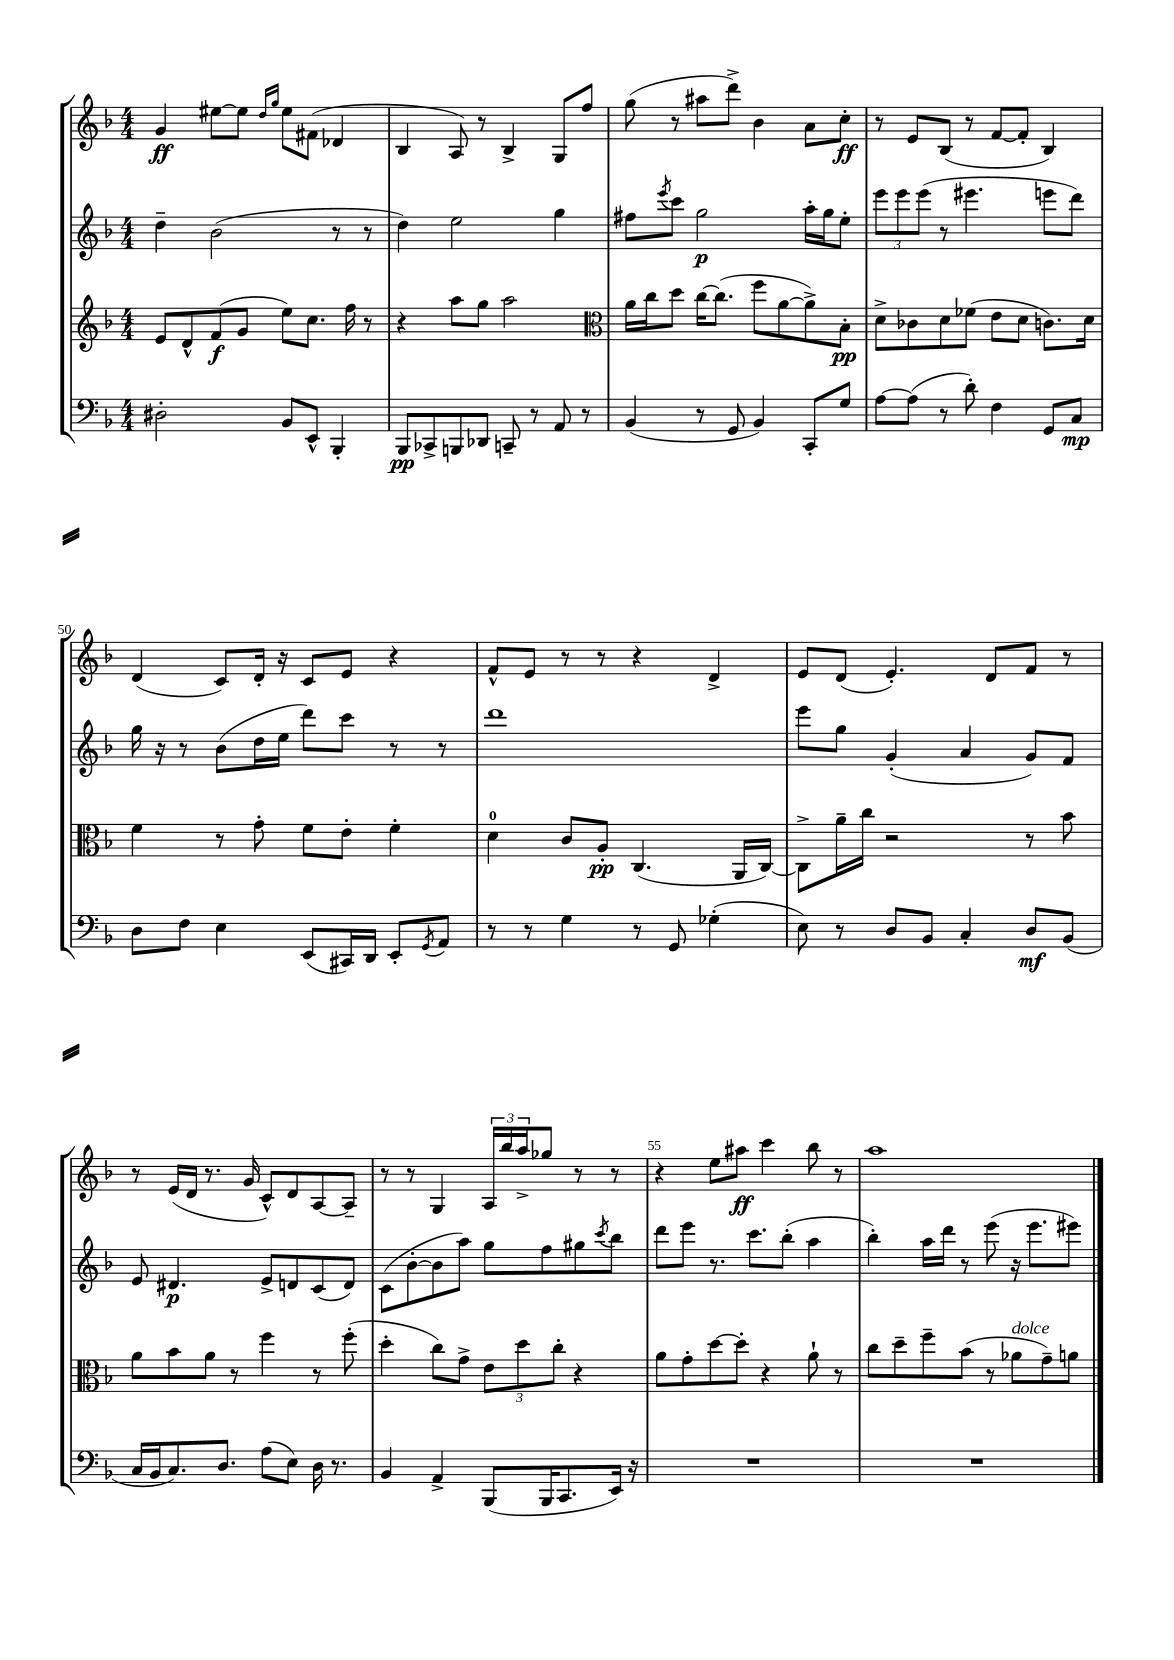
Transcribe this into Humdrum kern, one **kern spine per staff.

**kern	**kern	**kern	**kern
*staff4	*staff3	*staff2	*staff1
*clefF4	*clefG2	*clefG2	*clefG2
*k[b-]	*k[b-]	*k[b-]	*k[b-]
*M4/4	*M4/4	*M4/4	*M4/4
2D#'\	8e/L	4dd~\	4g/
.	8d^^/	.	.
.	(8f/	(2b-\	[8ee#\L
.	8g/J	.	8ee#\]J
.	.	.	16qqdd/LL
.	.	.	16qqgg/JJ
8BB-/L	8ee\L)	.	8ee#\L
8EE^^/J	8.cc\J	.	(8f#\J
4BBB-'/	.	8r	4d-/
.	16ff\	.	.
.	8r	8r	.
=	=	=	=
8BBB-/L	4r	4dd\)	4B-/
8CC-^/	.	.	.
8BBB/	8aa\L	2ee\	8A/)
8DD-/J	8gg\J	.	8r
8CC~/	2aa\	.	4B-^/
8r	.	.	.
8AA/	.	4gg\	8G/L
8r	.	.	8ff/J
=	=	=	=
*	*clefC3	*	*
(4BB-/	16a\LL	8ff#\L	(8gg\
.	16cc\J	.	.
.	.	8qeee/	.
.	8dd\J	8ccc\J	8r
8r	[16cc\LK	2gg\	8aa#\L
.	(8.cc\]J	.	.
8GG/	.	.	8ddd^\J)
4BB-/)	8ff\L	.	4b-\
.	[8a\	.	.
8CC'/L	8a^\])	16aa'\LL	8a\L
.	.	16gg\J	.
8G/J	8B-'\J	8ee'\J	8cc'\J
=	=	=	=
[8A\L	8d^\L	12eee\L	8r
.	.	12eee\	.
(8A\]J	8c-\	.	8e/L
.	.	(12eee\J	.
8r	8d\	8r	(8B-/J
8d'\)	(8f-\J	4.eee#\	8r
4F\	8e\L	.	[8f/L
.	8d\J	.	8f'/]J
8GG/L	8.c\L)	8eee\L	4B-/)
8C/J	.	8ddd\J)	.
.	16d\Jk	.	.
=	=	=	=
8D\L	4f\	16gg\	(4d/
.	.	16r	.
8F\J	.	8r	.
4E\	8r	(8b-\L	8c/L)
.	8g'\	16dd\L	16d'/Jk
.	.	16ee\JJ	16r
(8EE/L	8f\L	8ddd\L)	8c/L
16CC#/L)	8e'\J	8ccc\J	8e/J
16DD/JJ	.	.	.
8EE'/L	4f'\	8r	4r
8qGG/	.	.	.
8AA/J	.	8r	.
=	=	=	=
8r	4d\	1ddd	8f^^/L
8r	.	.	8e/J
4G\	8c/L	.	8r
.	8A'/J	.	8r
8r	(4.C/	.	4r
8GG/	.	.	.
(4G-'\	.	.	4d^/
.	16AA/LL	.	.
.	[16C/JJ)	.	.
=	=	=	=
8E\)	8C^\]L	8eee\L	8e/L
8r	16a~\L	8gg\J	(8d/J
.	16cc\JJ	.	.
8D/L	2r	(4g'/	4.e'/)
8BB-/J	.	.	.
4C'/	.	4a/	.
.	.	.	8d/L
8D/L	8r	8g/L)	8f/J
(8BB-/J	8b-\	8f/J	8r
=	=	=	=
16C/LL	8a\L	8e/	8r
16BB-/J	.	.	.
8.C/)	8b-\	4.d#/	(16e/LL
.	.	.	16d/JJ
.	8a\J	.	8.r
8.D/J	.	.	.
.	8r	.	.
.	.	.	16g/
(8A\L	4ff\	8e^/L	8c^^/L)
8E\J)	.	8d/	8d/
16D\	8r	(8c/	[8A/
8.r	.	.	.
.	(8ff'\	8d/J)	8A~/]J
=	=	=	=
4BB-/	4dd'\	(8c\L	8r
.	.	[8b-'\	8r
4AA^/	8cc\L)	8b-\]	4G/
.	8g^\J	8aa\J)	.
(8BBB-/L	12e\L	8gg\L	24A/LL
.	.	.	24bb-/
.	12dd\	.	24aa^/J
16BBB-/K	.	8ff\	8gg-/J
.	12cc'\J	.	.
8.CC/	.	.	.
.	4r	8gg#\	8r
.	.	8qccc/	.
16EE/Jk)	.	8bb-\J	8r
16r	.	.	.
=	=	=	=
1r	8a\L	8ddd\L	4r
.	8g'\	8eee\J	.
.	[8dd\	8.r	8ee\L
.	8dd'\]J	.	8aa#\J
.	.	8.ccc\L	.
.	4r	.	4ccc\
.	.	(8bb-'\J	.
.	8a`\	4aa\	8bb-\
.	8r	.	8r
=	=	=	=
1r	8cc\L	4bb-'\)	1aa
.	8dd~\	.	.
.	8ff~\	16aa\LL	.
.	.	16ddd\JJ	.
.	(8b-\J	8r	.
.	8r	(8eee\	.
.	8a-\L	16r	.
.	.	8.eee\L	.
.	8g~\)	.	.
.	8a\J	8eee#\J)	.
==	==	==	==
*-	*-	*-	*-
